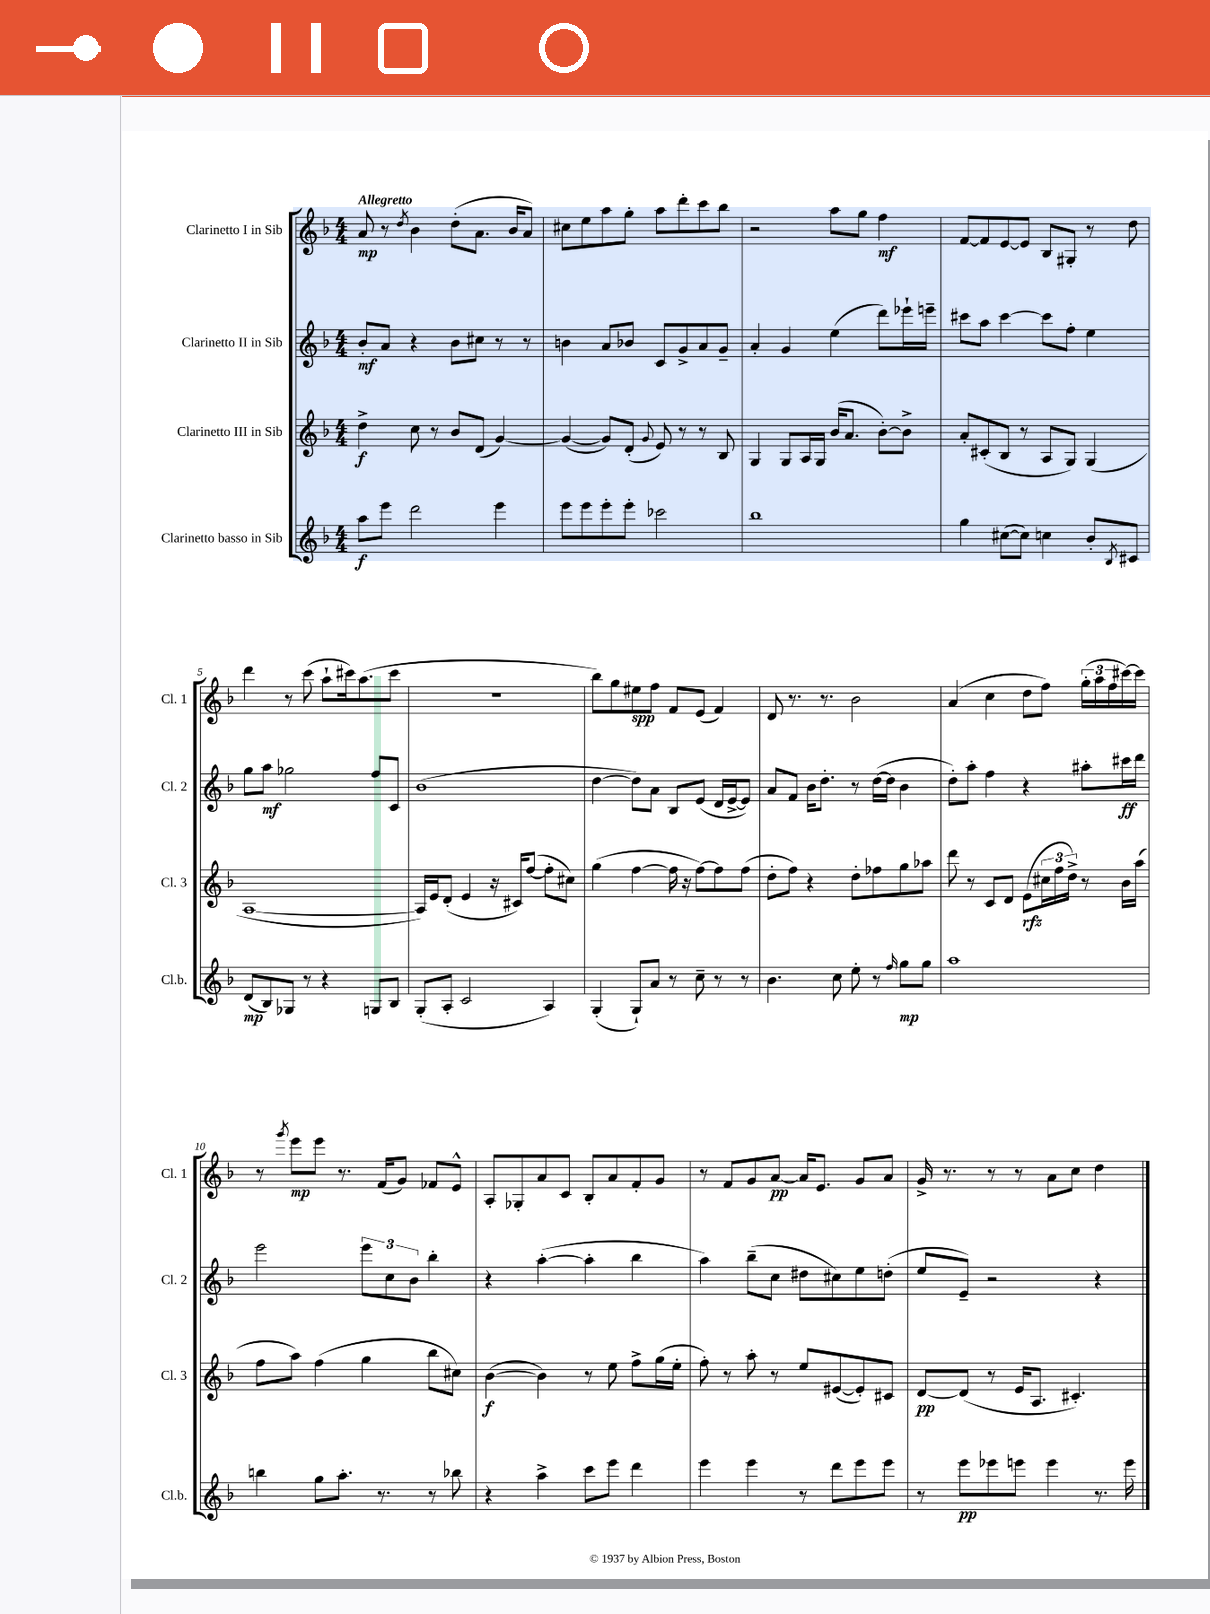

**kern	**kern	**kern	**kern
*staff4	*staff3	*staff2	*staff1
*clefG2	*clefG2	*clefG2	*clefG2
*k[b-]	*k[b-]	*k[b-]	*k[b-]
*M4/4	*M4/4	*M4/4	*M4/4
8aa	4dd^	8b-'	8a
8eee	.	8a	8r
.	.	.	8qdd
2ddd	8cc	4r	4b-
.	8r	.	.
.	8b-	8b-	(8dd'
.	(8d	8cc#	8.a
4eee	[4g)	8r	.
.	.	.	16b-
.	.	8r	8a)
=	=	=	=
8eee	(4g_	4b	8cc#
8eee	.	.	8ee
8eee'	8g])	8a	8aa
8eee'	(8d'	8b-	8gg'
.	8qqg	.	.
2ccc-	8e)	8c	8aa
.	8r	8g^	8ddd'
.	8r	8a	8ccc
.	8B-	8g~	8bb-
=	=	=	=
1bb-	4G	4a'	2r
.	8G	4g	.
.	16A	.	.
.	16G	.	.
.	(16b-	(4ee	8aa
.	8.a	.	.
.	.	.	8gg
.	[8b-')	8ddd)	4ff
.	8b-^]	16eee-`	.
.	.	16eee~	.
=	=	=	=
4gg	8a'	8ccc#	[8f
.	(8c#'	8aa	8f]
([8cc#	8B-	[4ccc#	[8e
8cc#])	8r	.	8e]
4cc	8A	8ccc#]	8B-
.	8G)	8ff'	8G#'
8b-'	(4G	4ee	8r
8qB-	.	.	.
8c#	.	.	8dd
=	=	=	=
(8d	[1A	8gg	4ddd
8B-)	.	8aa	.
8G-	.	2gg-	8r
8r	.	.	(8ccc
4r	.	.	8aa`
.	.	.	16ccc#)
.	.	.	(8.aa
8G	.	8ff	.
8B-	.	8c	8ccc#
=	=	=	=
(8G'	16A])	(1b-	1r
.	16e	.	.
8A'	(8d'	.	.
2c	4e	.	.
.	16r	.	.
.	16c#)	.	.
.	([8ff	.	.
4A)	8ff']	.	.
.	8cc#)	.	.
=	=	=	=
(4G'	(4gg	[4dd	8bb-)
.	.	.	8gg
8G`)	[4ff	8dd])	8ee#
8a	.	8a	8ff
8r	16ff]	8B-	8f
.	16r	.	.
8cc~	[8ff)	(8e	(8e
8r	8ff]	16d	4f)
.	.	[16e^	.
8r	(8ff	8e])	.
=	=	=	=
4.b-	8dd'	8a	8d
.	8ff)	8f	8.r
.	4r	16b-	.
.	.	8.dd'	8.r
8cc	.	.	.
8ee'	8dd'	8r	2b-
8r	8ff-	([16dd	.
.	.	16dd]	.
16qqff	.	.	.
8gg	8gg	4b-	.
8gg	8aa-	.	.
=	=	=	=
1aa	8ddd	8dd')	(4a
.	8r	8aa'	.
.	8c	4ff	4cc
.	8d	.	.
.	(8e	4r	8dd
.	24cc#	.	8ff)
.	24ff	.	.
.	24dd^)	.	.
.	8r	8aa#'	(24gg'
.	.	.	24aa
.	.	.	24ff
.	16b-	16ccc#	[16ccc#)
.	(16aa	16ddd	16ccc#]
=	=	=	=
4bb	8ff	2eee	8r
.	.	.	8qggg
.	8aa)	.	8eee
8gg	(4ff	.	8eee
8.aa'	.	.	8.r
.	4gg	12eee	.
8.r	.	.	(16f
.	.	12cc	.
.	.	.	8g)
.	.	12b-	.
8r	8bb-	4bb-'	8f-
8bb-	8cc#)	.	8e^^
=	=	=	=
4r	([4b-	4r	8A'
.	.	.	8G-'
4aa^	4b-])	([4aa'	8a
.	.	.	8c
8ccc	8r	4aa']	8B-'
8eee	8ee	.	8a
4ddd	8ff^	4bb-	8f'
.	(16gg	.	8g
.	16ee'	.	.
=	=	=	=
4eee	8ff')	4aa)	8r
.	8r	.	8f
4eee	8aa'	(8bb-~	8g
.	8r	8cc	[8a
8r	8ee	8dd#	16a]
.	.	.	8.e
8ddd	([8e#	8cc#)	.
8eee	8e#'])	8ee	8g
8eee	8c#	(8dd'	8a
=	=	=	=
8r	[8d	8ee	16g^
.	.	.	8.r
8eee	(8d]	8e~)	.
8eee-	8r	2r	8r
8eee	16e	.	8r
.	8.A	.	.
4eee	.	.	8a
.	4.c#')	.	8cc
8.r	.	4r	4dd
16eee	.	.	.
==	==	==	==
*-	*-	*-	*-
